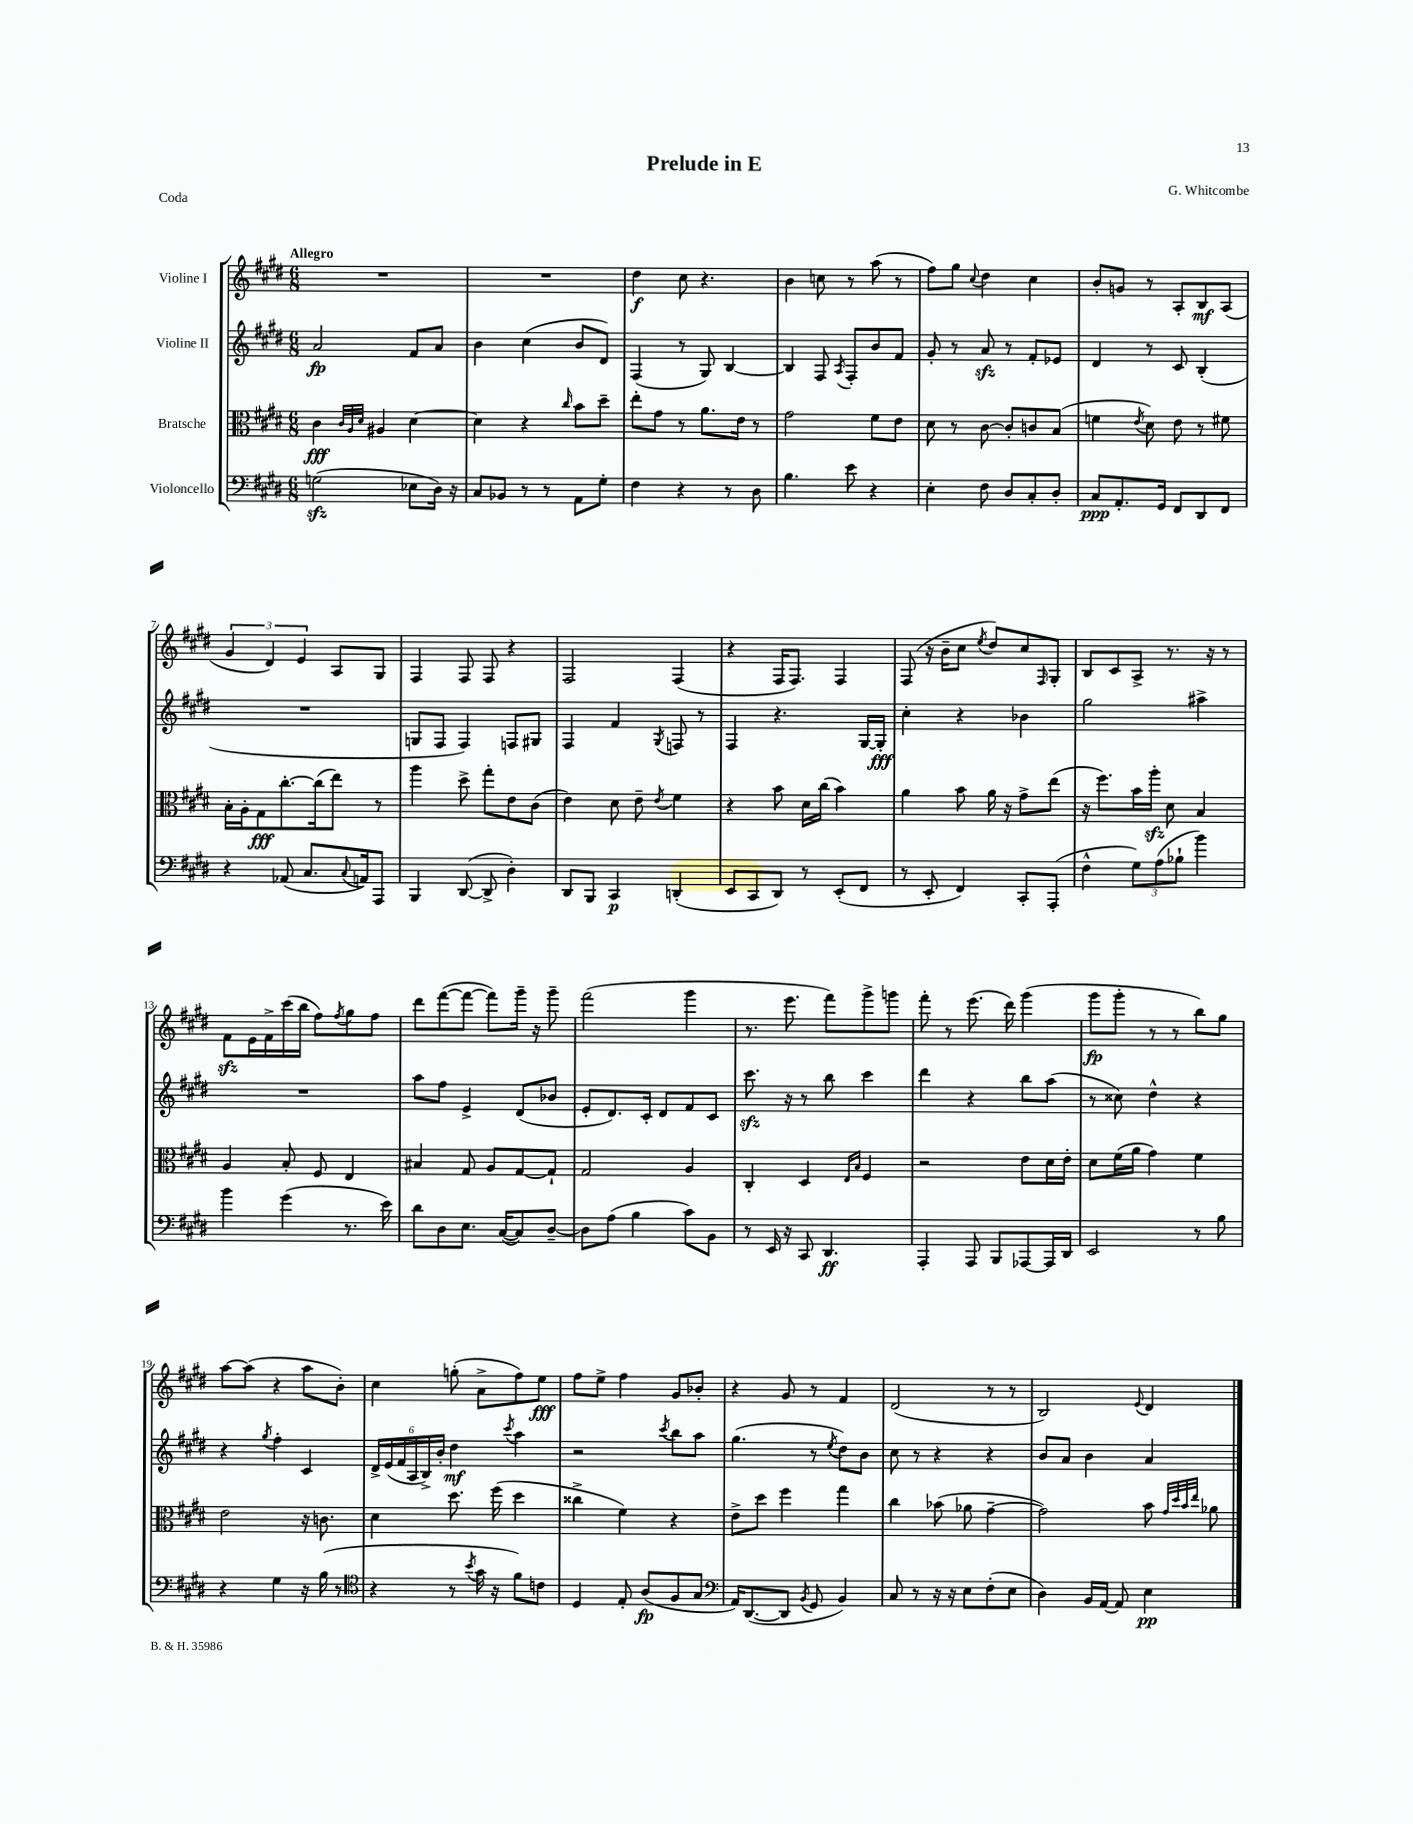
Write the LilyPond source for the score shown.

\header { title = "Prelude in E" composer = "G. Whitcombe" piece = "Coda" }
<<
\new StaffGroup <<
\new Staff = "s0" \with { instrumentName = "Violine I" } {
    \clef treble \key e \major \numericTimeSignature \time 6/8 \tempo "Allegro"
    R2. |
    R2. |
    dis''4\f cis''8 r4. |
    b'4 c''8 r8 a''8( r8 |
    fis''8) gis''8 \appoggiatura { cis''8 } dis''4 cis''4 |
    b'8-. g'8 r8 a8-. b8\mf a8( |
    \tuplet 3/2 { gis'4 dis'4) e'4 } a8 gis8 |
    fis4 fis8 fis8 r4 |
    fis2 fis4( |
    r4 fis16 fis8.) fis4 |
    fis8( r16 b'16-- cis''8 \acciaccatura { e''8 } dis''8) cis''8 \grace { fis16 } gis8-. |
    b8 cis'8 a8-> r8. r16 r8 |
    fis'8\sfz e'16 fis'16-> cis'''16( b''16 fis''8) \acciaccatura { fis''8 } gis''8 fis''8 |
    dis'''8 fis'''8~( fis'''8~ fis'''8) gis'''16-- r16 gis'''8-- |
    fis'''2( gis'''4 |
    r8. e'''8. fis'''8) gis'''8-> g'''8 |
    fis'''8-. r8 e'''8.( dis'''16) gis'''4( |
    gis'''8\fp gis'''8-. r8 r8 b''8) gis''8 |
    a''8~ a''8( r4 a''8 b'8-.) |
    cis''4 g''8-.( a'8-> fis''8) e''8\fff |
    fis''8 e''8-> fis''4 gis'8 bes'8-. |
    r4 gis'8 r8 fis'4 |
    dis'2( r8 r8 |
    b2) \appoggiatura { e'8 } dis'4 \bar "|." |
}
\new Staff = "s1" \with { instrumentName = "Violine II" } {
    \clef treble \key e \major \numericTimeSignature \time 6/8
    a'2\fp fis'8 a'8 |
    b'4 cis''4( b'8 dis'8) |
    fis4( r8 gis8) b4~ |
    b4 fis8 \acciaccatura { a8 } fis8-. b'8 fis'8 |
    gis'8-. r8 a'8\sfz r8 fis'8-. ees'8 |
    dis'4 r8 cis'8 b4-.( |
    R2. |
    g8 fis8 fis4) f8 gis8 |
    fis4 fis'4 \acciaccatura { gis8 } f8 r8 |
    fis4 r4. gis16~ gis16-.\fff |
    cis''4-. r4 bes'4 |
    gis''2 ais''4-> |
    R2. |
    a''8 fis''8 e'4-> dis'8( bes'8 |
    e'8-. dis'8.) cis'16-. dis'8 fis'8 cis'8 |
    cis'''8.\sfz r16 r8 b''8 cis'''4 |
    dis'''4 r4 b''8 a''8( |
    r8 cisis''8) dis''4-^ r4 |
    r4 \acciaccatura { gis''8 } fis''4-. cis'4 |
    \tuplet 6/4 { dis'16-> e'16( fis'16 a16 b16->) b'16-. } dis''4\mf \acciaccatura { cis'''8 } a''4 |
    r2 \acciaccatura { cis'''8 } b''8 a''8 |
    gis''4.( r8 \acciaccatura { e''8 } dis''8) b'8 |
    cis''8 r8 r4 r4 |
    b'8 a'8 b'4 a'4 \bar "|." |
}
\new Staff = "s2" \with { instrumentName = "Bratsche" } {
    \clef alto \key e \major \numericTimeSignature \time 6/8
    cis'4\fff \grace { cis'32 a32 dis'32 } ais4 dis'4~ |
    dis'4 r4 \grace { cis''16 } b'8 dis''8-- |
    e''8-. gis'8 r8 a'8. e'16 r8 |
    gis'2 fis'8 e'8 |
    dis'8 r8 cis'8~ cis'8-. c'8 b8( |
    f'4 \acciaccatura { e'8 } dis'8) e'8 r8 fis'8 |
    b16-. a16-. gis8\fff cis''8.~-. cis''16( e''8) r8 |
    a''4 dis''8-> gis''8-. e'8 cis'8( |
    e'4) dis'8 e'8-- \acciaccatura { e'8 } fis'4 |
    r4 b'8 dis'16 cis''16( b'4) |
    a'4 b'8 a'16 r16 gis'8-> e''8( |
    r16 fis''8.) b'16 a''16-.\sfz dis'8 b4 |
    a4 b8-. fis8 e4 |
    bis4 gis8 a8 gis8~ gis8-! |
    gis2 a4 |
    cis4-. dis4 \grace { e16 b16 } fis4 |
    r2 e'8 dis'16 e'16-. |
    dis'8 fis'16( a'16 gis'4) fis'4 |
    e'2 r16 c'8. |
    dis'4 dis''8. fis''16( dis''4 |
    cisis''4-> fis'4) r4 |
    e'8-> dis''8 fis''4 gis''4 |
    cis''4 bes'8( aes'8 gis'4~-- |
    gis'2) b'8 \grace { gis'32 dis''32 b'32 e''32 } aes'8 \bar "|." |
}
\new Staff = "s3" \with { instrumentName = "Violoncello" } {
    \clef bass \key e \major \numericTimeSignature \time 6/8
    g2\sfz( ees8 dis16) r16 |
    cis8 bes,8 r8 r8 a,8 gis8-. |
    fis4 r4 r8 dis8 |
    b4. e'8 r4 |
    e4-. fis8 dis8 cis8-. dis8-. |
    cis8\ppp a,8.-. gis,16 fis,8 dis,8 fis,8 |
    r4 aes,8( cis8. \appoggiatura { cis8 } a,16) a,,8 |
    b,,4 dis,8~( dis,8-> dis4-.) |
    dis,8 b,,8 cis,4\p d,4-.( |
    e,8 cis,8 dis,8) r8 e,8-.( fis,8 |
    r8 e,8-. fis,4) cis,8-. a,,8-.( |
    fis4-^ \tuplet 3/2 { gis8) a8( bes8-! } b'4) |
    b'4 gis'4( r8. e'16) |
    dis'8 dis8 e8. cis16~( cis8) dis8~-- |
    dis8 a8( b4 cis'8) b,8 |
    r8 e,16 r16 cis,8 dis,4.\ff |
    a,,4-. a,,8 b,,8 aes,,8~ aes,,16 dis,16 |
    e,2 r8 b8 |
    r4 gis4 r16 b16( r8 |
    \clef tenor r4 r8 \acciaccatura { b'8 } gis'16 r16 fis'8) c'8 |
    dis4 e8-. a8\fp( fis8 gis8 |
    \clef bass a,16) dis,8.~( dis,8 \acciaccatura { b,8 } gis,8 b,4) |
    cis8 r8 r16 r16 e8 fis8-.( e8 |
    dis4) b,16 a,16~ a,8 e4\pp \bar "|." |
}
>>
>>
